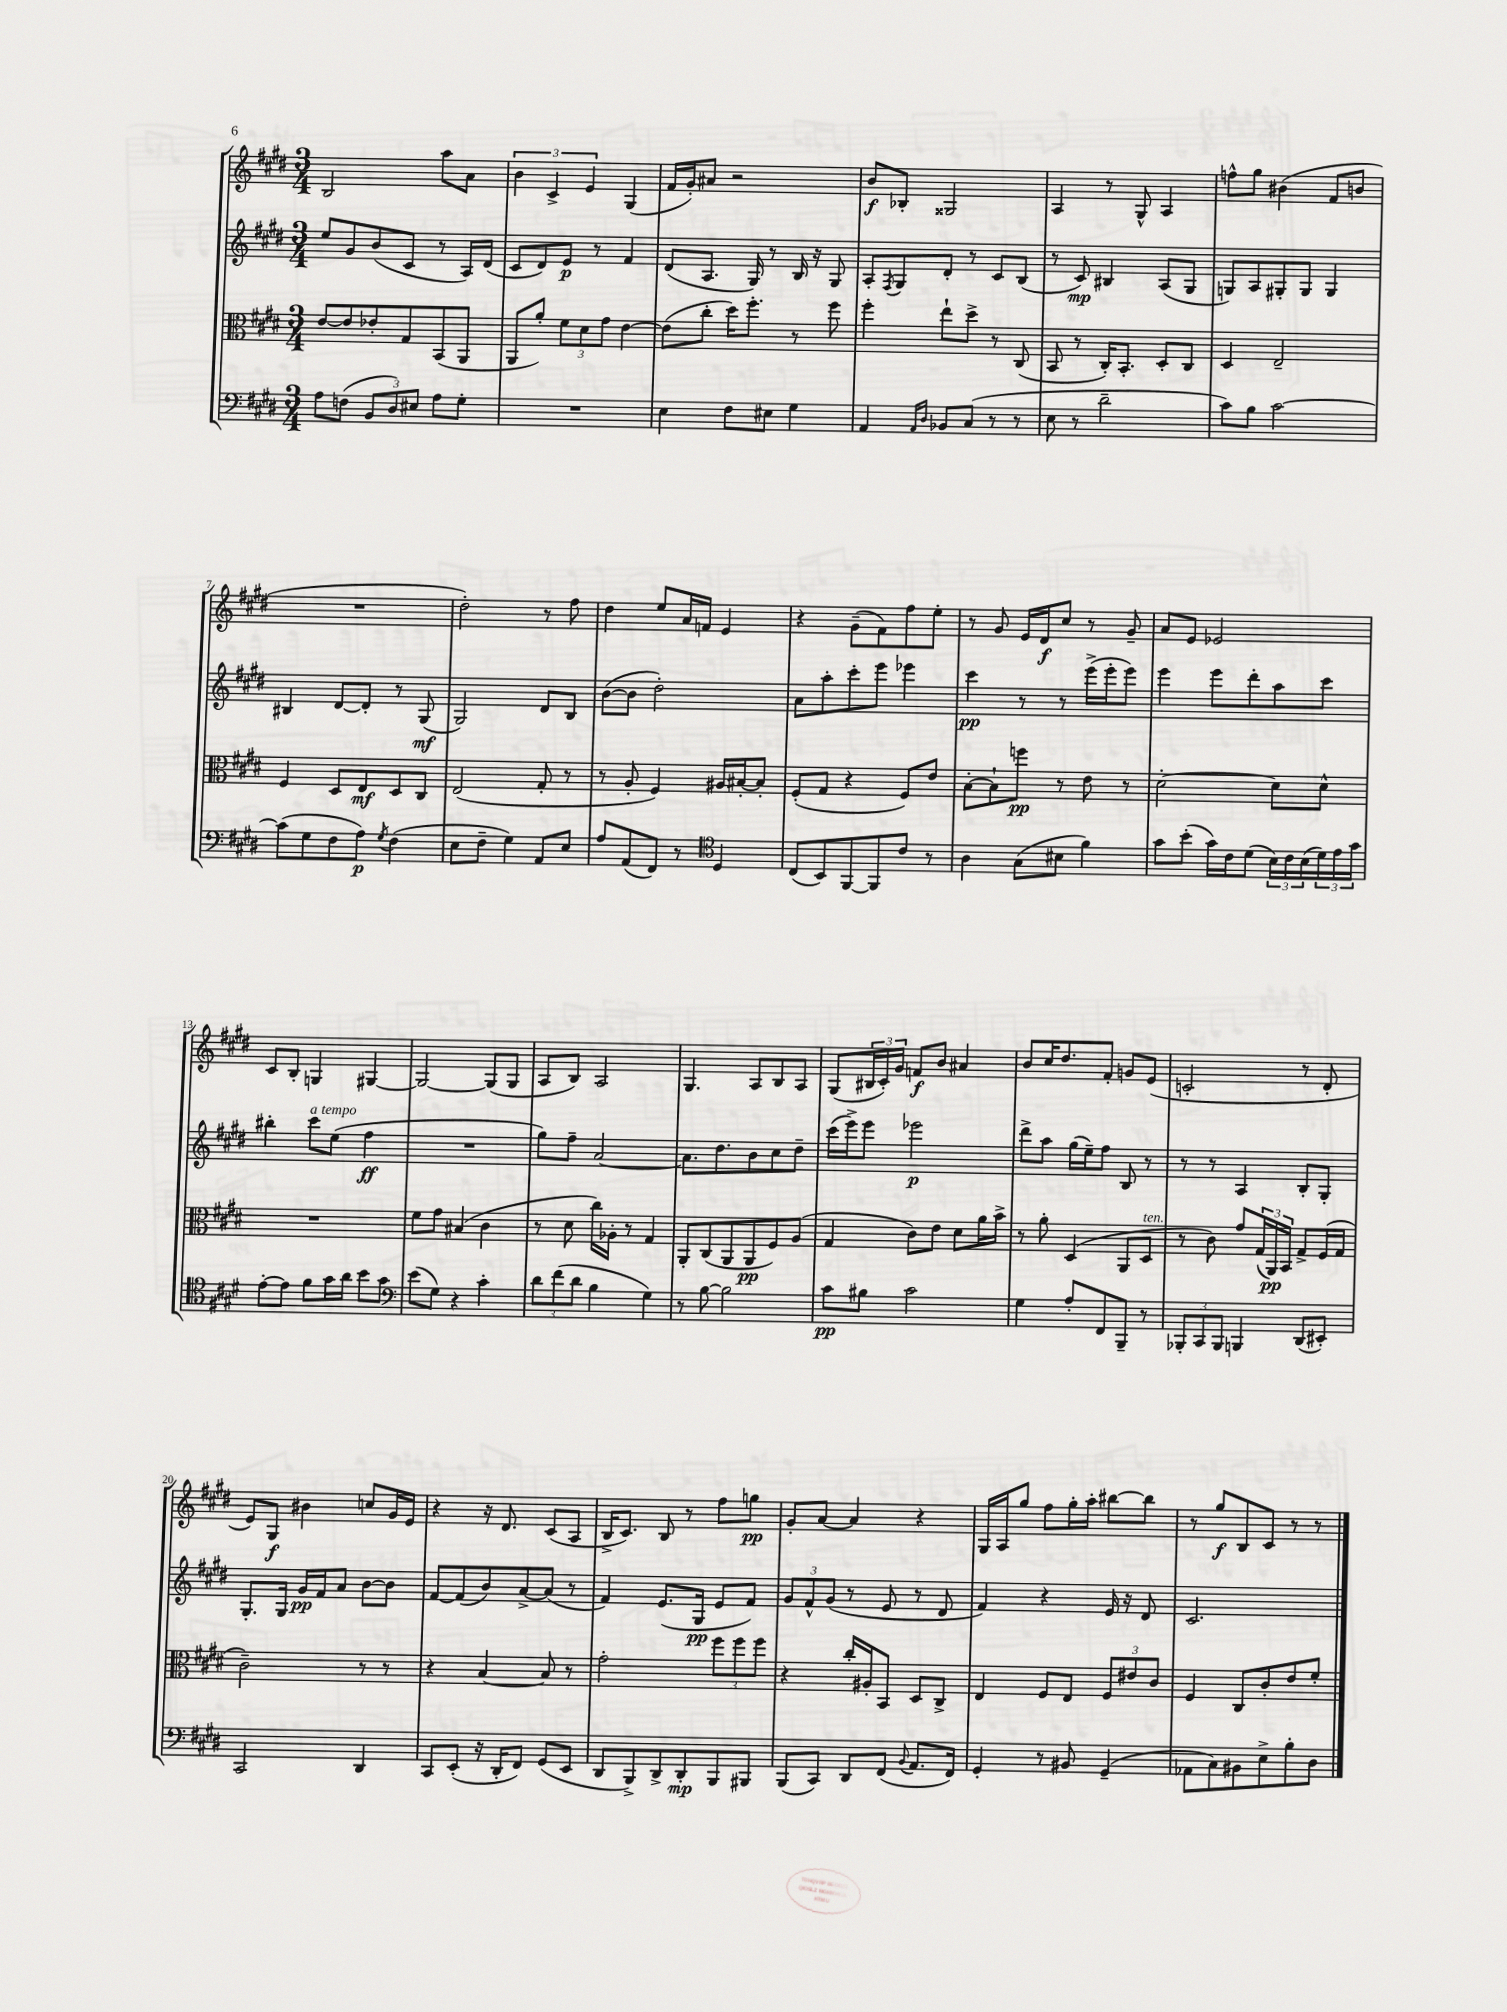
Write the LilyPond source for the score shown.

<<
\new StaffGroup <<
\new Staff = "s0" {
    \clef treble \key e \major \numericTimeSignature \time 3/4
    b2 a''8 a'8 |
    \tuplet 3/2 { b'4 cis'4-> e'4 } gis4( |
    fis'16 gis'16-.) ais'8 r2 |
    b'8\f bes8-. gisis2 |
    a4 r8 gis8-^ a4 |
    f''8-^ gis''8 bis'4( fis'8 b'8 |
    R2. |
    dis''2-.) r8 fis''8 |
    dis''4 e''8 a'16 f'16 e'4 |
    r4 gis'8--( fis'8) fis''8 e''8-. |
    r8 gis'8 e'16 dis'16\f cis''8 r8 gis'8-- |
    a'8 e'8 ees'2 |
    cis'8 b8-. g4 gis4~ |
    gis2~ gis8( gis8 |
    a8 b8) a2 |
    gis4. a8 b8 a8 |
    gis8( \tuplet 3/2 { bis16 cis'16-.) gis'16 } f'8\f b'8 ais'4 |
    b'8 cis''16 dis''8. fis'8-. g'8 e'8( |
    c'2-. r8 dis'8-. |
    e'8) gis8\f bis'4 c''8 gis'16 e'16 |
    r4 r16 dis'8. cis'8( a8 |
    b16-> cis'8.) b8 r8 fis''8 g''8\pp |
    gis'8-. a'8~ a'4 r4 |
    gis16 a16 gis''8 fis''8 gis''16-. a''16-. bis''8~ bis''8 |
    r8 gis''8\f b8 cis'8 r8 r8 \bar "|." |
}
\new Staff = "s1" {
    \clef treble \key e \major \numericTimeSignature \time 3/4
    e''8 gis'8 b'8( cis'8 r8 a16) dis'16( |
    cis'8 dis'8) e'8\p r8 fis'4 |
    dis'8( a8. gis16) r8 b16 r16 gis8 |
    a8-. \acciaccatura { fis8 } gis8 dis'8-. r8 cis'8 b8( |
    r8 cis'8\mp) bis4 a8( gis8 |
    g8) a8 gis8-. gis8 gis4 |
    bis4 dis'8~ dis'8-. r8 gis8\mf( |
    gis2) dis'8 b8 |
    b'8~( b'8 dis''2-.) |
    a'8 a''8-. cis'''8-. e'''8 ees'''4 |
    cis'''4\pp r8 r8 e'''16->( e'''16-. e'''8) |
    e'''4 e'''8 dis'''8-. a''8 cis'''8 |
    bis''4-. cis'''8^\markup { \italic "a tempo" } e''8( fis''4\ff |
    R2. |
    gis''8) fis''8-- a'2~ |
    a'8. dis''8. b'8 cis''8 dis''8-- |
    cis'''16( e'''16->) e'''8 ees'''2\p |
    dis'''8-> a''8 gis''16( e''16--) fis''8 b8 r8 |
    r8 r8 a4 b8-. gis8-. |
    gis8.-. gis16 gis'16\pp fis'16 a'8 b'8~ b'8 |
    fis'8~ fis'8( b'8) a'8~-> a'8( r8 |
    fis'4) e'8.( gis16\pp e'8 fis'8) |
    \tuplet 3/2 { gis'8 fis'8-^ gis'8( } r8 e'8 r8 dis'8 |
    fis'4) r4 e'16 r16 dis'8 |
    cis'2. \bar "|." |
}
\new Staff = "s2" {
    \clef alto \key e \major \numericTimeSignature \time 3/4
    e'8~ e'8 ees'8-. gis8 b,8( a,8 |
    a,8 a'8-.) \tuplet 3/2 { fis'8 dis'8 gis'8 } e'4~ |
    e'8( cis''8-. dis''16) fis''8.-. r8 fis''8 |
    fis''4-. e''8-! dis''8-> r8 cis8( |
    b,8 r8 cis16-.) b,8.-. dis8-. cis8 |
    dis4 e2-- |
    fis4 dis8 e8\mf dis8 cis8 |
    e2( gis8-. r8 |
    r8 a8-. fis4) ais16 bis16~-. bis8-. |
    fis8-.( gis8 r4 fis8) e'8 |
    b8~-. b8-! f''8\pp r8 e'8 r8 |
    dis'2~-. dis'8 dis'8-^ |
    R2. |
    fis'8 gis'8 bis4( cis'4 |
    r8 dis'8 cis''16) aes16-. r8 gis4 |
    a,8-. cis8( a,8 a,8\pp fis8) a8( |
    gis4 cis'8) e'8 dis'8 a'16 b'16-> |
    r8 a'8-. dis4( a,8 dis8^\markup { \italic "ten." } |
    r8 cis'8) gis'8 \tuplet 3/2 { gis16( a,16\pp) b,16 } gis8-> fis16( gis16 |
    cis'2--) r8 r8 |
    r4 b4~ b8 r8 |
    gis'2-. \tuplet 3/2 { fis''8 fis''8 fis''8 } |
    r4 cis''16-. ais16-. b,8 dis8 cis8-> |
    e4 fis8 e8 \tuplet 3/2 { fis8 eis'8 cis'8 } |
    fis4 cis8 cis'8-. e'8 fis'8-. \bar "|." |
}
\new Staff = "s3" {
    \clef bass \key e \major \numericTimeSignature \time 3/4
    a8 f8( \tuplet 3/2 { b,8 dis8) eis8 } a8 gis8-. |
    R2. |
    e4 fis8 eis8 gis4 |
    a,4 \grace { a,16 dis16 } bes,8 cis8( r8 r8 |
    e8 r8 dis'2-- |
    cis'8) b8 cis'2~ |
    cis'8( gis8 fis8 a8\p) \acciaccatura { gis8 } fis4( |
    e8 fis8-- gis4) a,8 e8 |
    a8 a,8( fis,8) r8 \clef tenor dis4 |
    cis8( b,8) fis,8~ fis,8 cis'8 r8 |
    a4 gis8( bis8 fis'4) |
    gis'8 b'8-.( gis'16) cis'16 dis'8( \tuplet 3/2 { b16) cis'16 b16( } \tuplet 3/2 { dis'16) e'16 gis'16 } |
    e'8~-. e'8 fis'8 gis'16 a'16 b'8 gis'8 |
    \clef bass e'8( gis8) r4 cis'4-. |
    \tuplet 3/2 { dis'8 fis'8( dis'8 } b4 gis4) |
    r8 b8~ b2 |
    cis'8\pp bis8 cis'2 |
    gis4 a8-. fis,8 b,,8-- r8 |
    \tuplet 3/2 { bes,,8-. cis,8 bes,,8 } b,,4 dis,8( eis,8-.) |
    cis,2 dis,4 |
    cis,8 e,8-.( r16 dis,16-. fis,8) gis,8( e,8 |
    dis,8 b,,8->) dis,8-> dis,8-.\mp b,,8 bis,,8 |
    b,,8( cis,8) dis,8 fis,8( \appoggiatura { b,8 } a,8. fis,16) |
    gis,4-. r8 bis,8 gis,4--( |
    aes,8 cis8) bis,8 e8-> b8-. dis8 \bar "|." |
}
>>
>>
